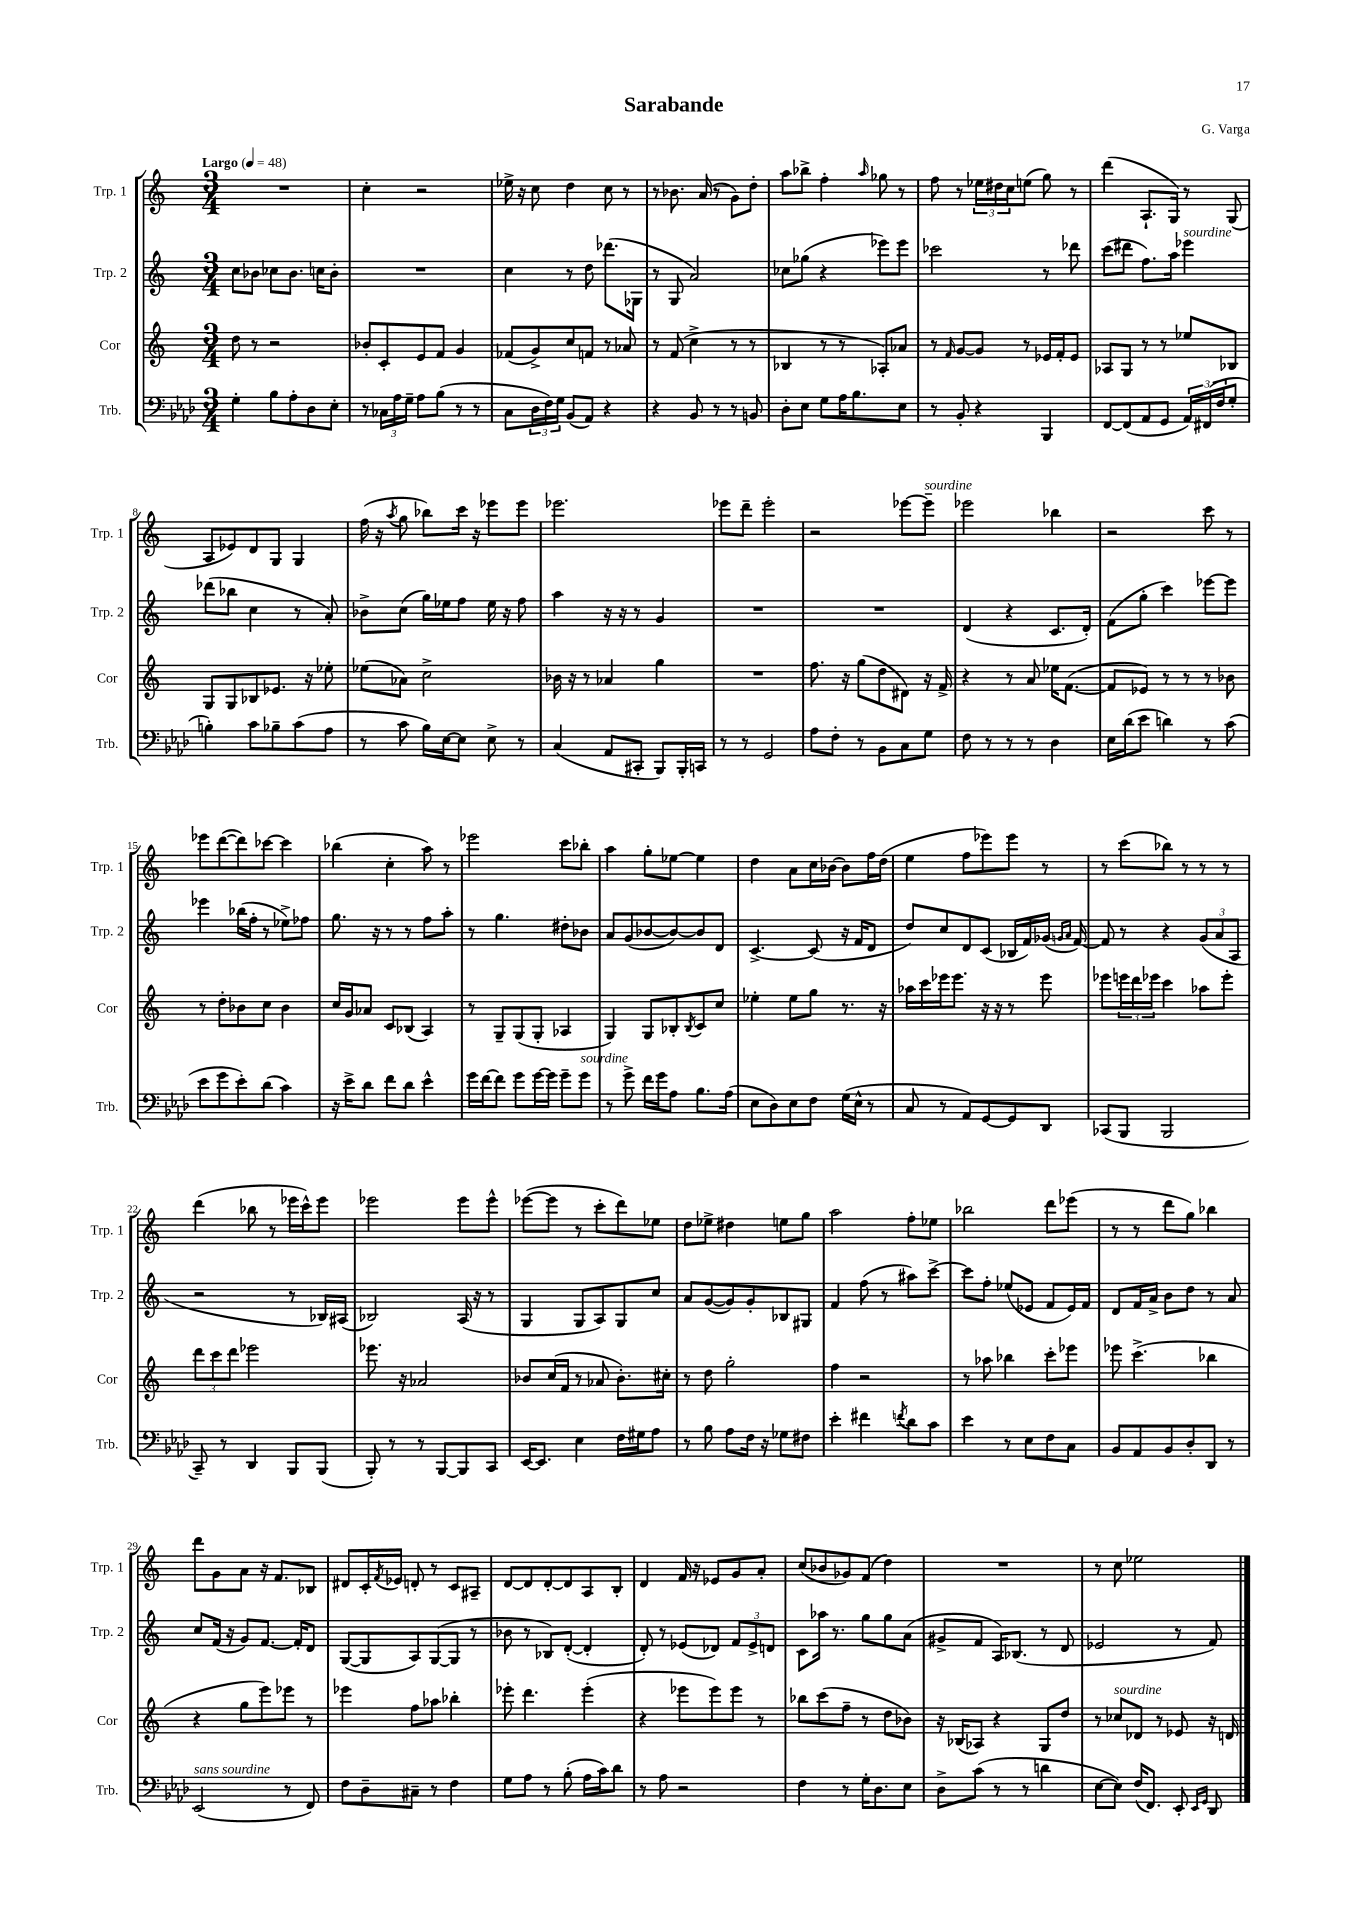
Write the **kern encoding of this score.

**kern	**kern	**kern	**kern
*part4	*part3	*part2	*part1
*staff4	*staff3	*staff2	*staff1
*I"Trb.	*I"Cor	*I"Trp. 2	*I"Trp. 1
*I'Trb.	*I'Cor	*I'Trp. 2	*I'Trp. 1
*clefF4	*clefG2	*clefG2	*clefG2
*k[b-e-a-d-]	*k[]	*k[]	*k[]
*M3/4	*M3/4	*M3/4	*M3/4
*MM48	*MM48	*MM48	*MM48
=1	=1	=1	=1
!	!	!	!LO:TX:a:B:t=Largo
4G'\	8dd\	8cc\L	2.r
.	8r	8b-X\J	.
8B-\L	2r	8cc-X\L	.
8A-'\	.	8.b-\J	.
8D-\	.	.	.
.	.	16ccn\KL	.
8E-'\J	.	8b-'\J	.
=2	=2	=2	=2
8r	8b-X'/L	2.r	4cc'\
24C-X\LL	8c'/	.	.
24A-\	.	.	.
24G~\JJ	.	.	.
8A-\L	8e/	.	2r
(8B-\J	8f/J	.	.
8r	4g/	.	.
8r	.	.	.
=3	=3	=3	=3
8C\L	(8f-X/L	4cc\	16ee-X^\
.	.	.	16r
24D-\L	8g^/)	.	8cc\
24F\)	.	.	.
24G\JJ	.	.	.
(8BB-/L	8cc/	8r	4dd\
8AA-/J)	8fn/J	8dd\	.
4r	8r	(8.ddd-X\L	8cc\
.	8a-X/	.	8r
.	.	16G-X\Jk	.
=4	=4	=4	=4
4r	8r	8r	8r
.	(8f/	8G/	8.b-X\
8BB-/	4cc^\	2a/)	.
.	.	.	(16a/
8r	.	.	8r
8r	8r	.	8g\L)
8BBn/	8r	.	8dd'\J
=5	=5	=5	=5
8D-'\L	4B-X/	8cc-X\L	8aa\L
8E-\J	.	(8gg-X\J	8bb-X^\J
8G\L	8r	4r	4ff'\
16A-\K	8r	.	.
8.B-\	.	.	.
.	.	.	16qqaa/
.	8A-X'/L)	8eee-X\L)	8gg-X\
8E-\J	8a-X/J	8eee-\J	8r
=6	=6	=6	=6
8r	8r	2ccc-X\	8ff\
.	16qqf/	.	.
8BB-'/	[8g/L	.	8r
4r	8g/J]	.	24ee-X\LL
.	.	.	24dd#X\
.	.	.	24cc\J
.	8r	.	(8een\J
4BBB-/	16e-X/LL	8r	8gg\)
.	16f'/J	.	.
.	8e-/J	8ddd-X\	8r
=7	=7	=7	=7
[8FF/L	8A-X/L	(8ccc\L	(4ddd\
(8FF/]	8G/J	8ddd#X\J	.
8AA-/	8r	8.ff\L)	8.A`/L
8GG/J	8r	.	.
.	.	16aa\Jk	16G/Jk)
!	!	!LO:TX:a:i:t=sourdine	!
24AA-/LL)	8ee-X/L	4eee-X\	8r
(24FF#X/	.	.	.
24F/J	.	.	.
8G'/J	8B-X/J	.	(8G/
!!LO:LB:g=z
=8	=8	=8	=8
4Bn'\)	8G/L	(8ddd-X\L	8A/L
.	8G/	8bb-X\J	8e-X/)
8c\L	8B-X/	4cc\	8d/
8B-X~\	8.e-X/J	.	8G/J
(8c\	.	8r	4G/
.	16r	.	.
8A-\J	8ee-X'\	8a'/)	.
=9	=9	=9	=9
8r	(8ee-X\L	8b-X^\L	(16ff\
.	.	.	16r
.	.	.	8qaa/
8c\	8a-X\J)	(8cc\J	8gg\
16B-\LL)	2cc^\	16gg\LL)	8bb-X\L)
[16E-\J	.	16ee-X\J	.
8E-\J]	.	8ff\J	16ccc\Jk
.	.	.	16r
8E-^\	.	16ee-\	8eee-X\L
.	.	16r	.
8r	.	8ff\	8eee-\J
=10	=10	=10	=10
(4C/	16b-X\	4aa\	2.eee-X\
.	16r	.	.
.	8r	.	.
8AA-/L	4a-X/	16r	.
.	.	16r	.
8CC#X'/J	.	8r	.
8BBB-/L)	4gg\	4g/	.
16BBB-'/L	.	.	.
16CCn/JJ	.	.	.
=11	=11	=11	=11
8r	2.r	2.r	8eee-X\L
8r	.	.	8ddd~\J
2GG/	.	.	2eee-'\
=12	=12	=12	=12
8A-\L	8.ff\	2.r	2r
8F'\J	.	.	.
.	16r	.	.
8r	(8gg\L	.	.
8BB-\L	8dd\	.	.
8C\	8d#X\J)	.	[8eee-X\L
!	!	!	!LO:TX:a:i:t=sourdine
8G\J	16r	.	8eee-~\J]
.	16f^/	.	.
=13	=13	=13	=13
8F\	4r	(4d/	2eee-X\
8r	.	.	.
8r	8r	4r	.
8r	8a/	.	.
4D-\	16ee-X\KL	8.c/L	4bb-X\
.	([8.f\J	.	.
.	.	16d'/Jk)	.
=14	=14	=14	=14
16E-\LL	8f/L]	(8f\L	2r
(16d-\J	.	.	.
8e-\J	8e-X/J)	8gg'\J	.
4dn\)	8r	4ccc\)	.
.	8r	.	.
8r	8r	[8eee-X\L	8ccc\
(8c\	8b-X\	8eee-\J]	8r
!!LO:LB:g=z
=15	=15	=15	=15
8e-\L	8r	4eee-X\	8eee-X\L
8g\	8dd'\L	.	([8ddd\
8e-'\)	8b-X\	(16bb-X\LL	8ddd\])
.	.	16ff'\JJ	.
(8d-\J	8cc\J	8r	[8ccc-X\J
4c\)	4b-\	8ee-X^\L)	4ccc-\]
.	.	8ff-X\J	.
=16	=16	=16	=16
16r	16cc/LL	8.gg\	(4bb-X\
16e-^\KL	16g/J	.	.
8d-\J	8a-X/J	.	.
.	.	16r	.
8f\L	8c/L	8r	4cc'\
8d-\J	(8B-X/J	8r	.
4e-^^\	4A/)	8ff\L	8aa\)
.	.	8aa'\J	8r
=17	=17	=17	=17
16g\LL	8r	8r	2eee-X\
[16f\J	.	.	.
8f\J]	8G~/L	4.gg\	.
8g\L	(8G/	.	.
[16g\L	8G'/J	.	.
16g\JJ]	.	.	.
8g~\L	4A-X/	8dd#X'\L	8ccc\L
!LO:TX:a:i:t=sourdine	!	!	!
8g\J	.	8b-X\J	8bb-X'\J
=18	=18	=18	=18
8r	4G/)	8a/L	4aa\
8g^\	.	(8g/	.
16f\LL	8G/L	[8b-X/	8gg'\L
16g\J	.	.	.
8A-\J	8B-X'/	8b-/_)	[8ee-X\J
.	8qB-/	.	.
8.B-\L	8c/	8b-/]	4ee-\]
.	8cc/J	8d/J	.
(16A-\Jk	.	.	.
=19	=19	=19	=19
8E-\L	4ee-X'\	[4.c^/	4dd\
8D-\)	.	.	.
8E-\	8ee-\L	.	8a\L
8F\J	8gg\J	(8c/]	16cc\L
.	.	.	[16b-X\JJ
(16G\LL	8.r	16r	8b-\L]
16E-^^\JJ	.	16f/KL	.
8r	.	8d/J	16ff\L
.	16r	.	(16dd\JJ
=20	=20	=20	=20
8C/	16aa-X\LL	8dd/L)	4ee\
.	16ccc\	.	.
8r	16eee-X\J	8cc/	.
.	8.eee-\J	.	.
8AA-/L)	.	8d/	8ff\L
[8GG/	16r	(8c/J	8eee-X\)
.	16r	.	.
8GG/]	8r	16B-X/LL	8eee-\J
.	.	16f/)	.
8DD-/J	8eee-\	(16g-X/JJ	8r
.	.	16qqgn/LL	.
.	.	16qqa/JJ	.
.	.	[16f/)	.
=21	=21	=21	=21
(8CC-X/L	8eee-X\L	8f/]	8r
8BBB-/J	24eeen\L	8r	(8ccc\L
.	24ddd\	.	.
.	24eee-X\JJ	.	.
2BBB-/	4ccc\	4r	8bb-X\J)
.	.	.	8r
.	8aa-X\L	(12g/L	8r
.	.	12a/	.
.	8eee-'\J	.	8r
.	.	12A/J	.
!!LO:LB:g=z
=22	=22	=22	=22
8CC~/)	12ddd\L	2r	(4ddd\
.	12ccc\	.	.
8r	.	.	.
.	12ddd\J	.	.
4DD-/	2eee-X\	.	8bb-X\
.	.	.	8r
8BBB-/L	.	8r	16eee-X\LL
.	.	.	16ccc^^\J)
(8BBB-/J	.	16B-X/LL)	8eee-\J
.	.	(16A#X/JJ	.
=23	=23	=23	=23
8BBB-'/)	8.eee-X\	2B-X/)	2eee-X\
8r	.	.	.
.	16r	.	.
8r	2a-X/	.	.
[8BBB-/L	.	.	.
8BBB-/]	.	(16A/	8eee-\L
.	.	16r	.
8CC/J	.	8r	8eee-^^\J
=24	=24	=24	=24
[16EE-/KL	8b-X/L	4G/	([8eee-X\L
8.EE-/J]	.	.	.
.	(16cc/L	.	8eee-\J]
.	16f/JJ	.	.
4E-\	8r	8G/L	8r
.	8a-X/	8A/)	8ccc'\L
16F\LL	8.b-'\L)	8G/	8ddd\)
16G#X\J	.	.	.
8A-\J	.	8cc/J	8ee-X\J
.	16cc#X'\Jk	.	.
=25	=25	=25	=25
8r	8r	8a/L	8dd\L
8B-\	8dd\	([8g/	8ee-X^\J
8A-\L	2gg'\	8g/])	4dd#X\
16F\Jk	.	8g'/	.
16r	.	.	.
8G-X\L	.	8B-X/	8een\L
8F#X\J	.	8G#X/J	8gg\J
=26	=26	=26	=26
4e-'\	4ff\	4f/	2aa\
4f#X\	2r	(8ff\	.
.	.	8r	.
8qfn/	.	.	.
8d-\L	.	8aa#X\L)	8ff'\L
8c\J	.	[8ccc^\J	8ee-X\J
=27	=27	=27	=27
4e-\	8r	8ccc\L]	2bb-X\
.	8aa-X\	8ff'\J	.
8r	4bb-X\	(8ee-X/L	.
8E-\L	.	8e-X/J	.
8F\	8ccc'\L	8f/L	8ddd\L
8C\J	8eee-X\J	16e-/L)	(8eee-X\J
.	.	16f/JJ	.
=28	=28	=28	=28
8BB-/L	8eee-X\	8d/L	8r
8AA-/	(4.ccc^\	16f/L	8r
.	.	16a^/JJ	.
8BB-/	.	8b\L	8ddd\L
8D-'/	.	8dd\J	8gg\J)
8DD-/J	4bb-X\	8r	4bb-X\
8r	.	8a/	.
!!LO:LB:g=z
=29	=29	=29	=29
!LO:TX:a:i:t=sans sourdine	!	!	!
(2EE-/	4r	8cc/L	8ddd\L
.	.	(16f/Jk	8g\
.	.	16r	.
.	8gg\L	8g/L)	8a\J
.	8eee\)	[8.f/J	16r
.	.	.	8.f/L
8r	8eee-X\J	.	.
.	.	16f'/KL]	.
8FF/)	8r	8d/J	8B-X/J
=30	=30	=30	=30
8F\L	4eee-X\	([8G/L	8d#X/L
8D-~\	.	8G/]	16c'/L
.	.	.	8qf/
.	.	.	16e-X/JJ
8C#X~\J	8ff\L	8A/)	8dn'/
8r	8aa-X\J	([8G/	8r
4F\	4bb-X'\	8G/J]	8c/L
.	.	8r	8A#X~/J
=31	=31	=31	=31
8G\L	8eee-X'\	8b-X\	[8d/L
8A-\J	4.ddd\	8r	8d/]
8r	.	8B-X/L)	[8d'/
(8B-'\	.	([8d'/J	8d/]
16A-\LL	(4eee-'\	4d'/]	8A/
16c\J)	.	.	.
8d-\J	.	.	8B'/J
=32	=32	=32	=32
8r	4r	8d'/)	4d/
8A-\	.	8r	.
2r	8eee-X\L	(8e-X/L	16f/
.	.	.	16r
.	8eee-\)	8d-X/J)	8e-X/L
.	8eee-\J	12f/L	8g/
.	.	12e-^/	.
.	8r	.	8a'/J
.	.	12dn/J	.
=33	=33	=33	=33
4F\	8bb-X\L	8c\L	(8cc/L
.	(8ccc\	16aa-X\Jk	8b-X/
.	.	8.r	.
8r	8ff~\J	.	8g-X/)
16G'\KL	8r	8gg\L	(8f/J
8.D-\	.	.	.
.	8dd\L	8gg\	4dd\)
8E-\J	8b-X\J)	(8a\J	.
=34	=34	=34	=34
8D-^\L	16r	8g#X^/L	2.r
.	(16B-X/KL	.	.
(8c\J	8A-X/J)	8f/J	.
8r	4r	16A/KL)	.
.	.	(8.B-X/J	.
8r	.	.	.
4dn\	8G/L	8r	.
.	8dd/J	8d/	.
=35	=35	=35	=35
[8E-\L	8r	2e-X/	8r
!	!LO:TX:a:i:t=sourdine	!	!
8E-\J])	8cc-X/L	.	8cc\
(16F/KL	8d-X/J	.	2ee-X\
8.FF/J)	.	.	.
.	8r	.	.
8EE-'/	8e-X/	8r	.
16qqEE-/LL	.	.	.
16qqGG/JJ	.	.	.
8DD-/	16r	8f/)	.
.	16dn/	.	.
==	==	==	==
*-	*-	*-	*-
